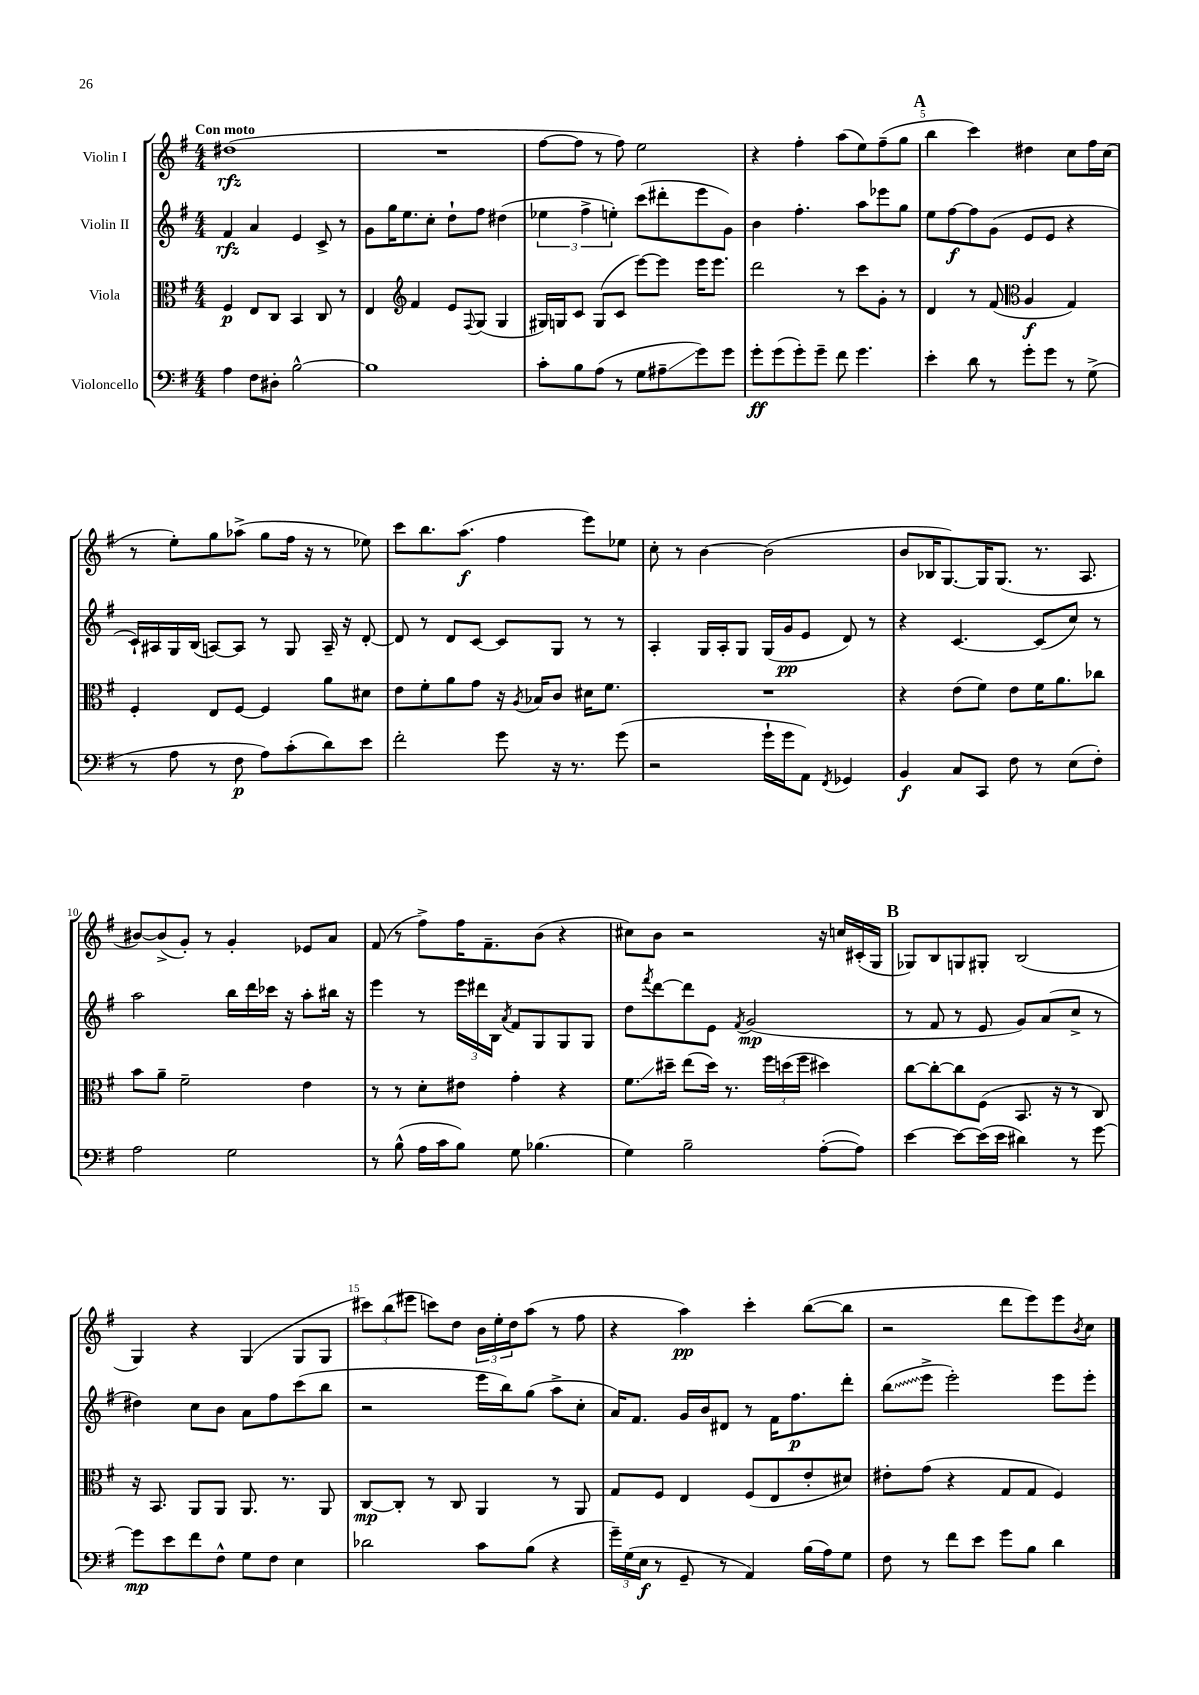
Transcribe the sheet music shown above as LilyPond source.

<<
\new StaffGroup <<
\new Staff = "s0" \with { instrumentName = "Violin I" } {
    \clef treble \key g \major \numericTimeSignature \time 4/4 \tempo "Con moto"
    dis''1\rfz( |
    R1 |
    fis''8~ fis''8 r8 fis''8) e''2 |
    r4 fis''4-. a''8( e''8) fis''8--( g''8 |
    \mark \markup { \bold "A" } b''4 c'''4) dis''4 c''8 fis''16 c''16( |
    r8 e''8-.) g''8 aes''8->( g''8 fis''16 r16 r8 ees''8) |
    c'''8 b''8. a''8.\f( fis''4 e'''8) ees''8 |
    c''8-. r8 b'4~ b'2( |
    b'8 bes16 g8.~) g16 g8.( r8. a8. |
    bis'8~) bis'8->( g'8-.) r8 g'4-. ees'8 a'8 |
    fis'8( r8 fis''8->) fis''16 fis'8.-- b'8( r4 |
    cis''8) b'8 r2 r16 c''16 cis'16-.( g16 |
    \mark \markup { \bold "B" } ges8) b8 g8 gis8-. b2( |
    g4) r4 g4( g8 g8 |
    \tuplet 3/2 { cis'''8) b''8( eis'''8 } c'''8) d''8 \tuplet 3/2 { b'16 e''16-. d''16 } a''8( r8 fis''8 |
    r4 a''4\pp) c'''4-. b''8~( b''8 |
    r2 d'''8 e'''8) e'''8 \acciaccatura { b'8 } c''8 \bar "|." |
}
\new Staff = "s1" \with { instrumentName = "Violin II" } {
    \clef treble \key g \major \numericTimeSignature \time 4/4
    fis'4\rfz a'4 e'4 c'8-> r8 |
    g'8 g''16 e''8. c''8-. d''8-! fis''8 dis''4( |
    \tuplet 3/2 { ees''4 fis''4-> e''4-.) } c'''8( dis'''8-. e'''8 g'8) |
    b'4 fis''4.-. a''8 ees'''8 g''8 |
    \mark \markup { \bold "A" } e''8 fis''8~\f fis''8 g'8( e'8 e'8 r4 |
    c'16-!) ais16 g16 b16( a8~) a8 r8 g8 a16-- r16 d'8~-. |
    d'8 r8 d'8 c'8~ c'8 g8 r8 r8 |
    a4-. g16 a16-. g8 g16( g'16\pp e'8 d'8) r8 |
    r4 c'4.~ c'8( c''8) r8 |
    a''2 b''16 d'''16 ces'''16 r16 a''8-. bis''16 r16 |
    e'''4 r8 \tuplet 3/2 { e'''16 dis'''16 b16 } \acciaccatura { a'8 } fis'8 g8 g8 g8 |
    d''8 \acciaccatura { fis'''8 } d'''8~ d'''8 e'8 \acciaccatura { fis'8 } g'2\mp( |
    \mark \markup { \bold "B" } r8 fis'8 r8 e'8 g'8) a'8( c''8-> r8 |
    dis''4) c''8 b'8 a'8 fis''8 c'''8( b''8 |
    r2 e'''16 b''16) g''8( a''8-> c''8-. |
    a'16) fis'8. g'16 b'16 dis'8 r8 fis'16 fis''8.\p d'''8-. |
    \once \override Glissando.style = #'zigzag b''8\glissando( e'''8-> e'''2-.) e'''8 e'''8-. \bar "|." |
}
\new Staff = "s2" \with { instrumentName = "Viola" } {
    \clef alto \key g \major \numericTimeSignature \time 4/4
    fis4\p e8 c8 b,4 c8 r8 |
    e4 \clef treble fis'4 e'8 \appoggiatura { fis8 } g8( g4 |
    gis16) g16 c'8 g8( c'8 e'''8~) e'''8 e'''16 e'''8. |
    d'''2 r8 c'''8 g'8-. r8 |
    \mark \markup { \bold "A" } d'4 r8 fis'8( \clef alto a4\f g4) |
    fis4-. e8 fis8~ fis4 a'8 dis'8 |
    e'8 fis'8-. a'8 g'8 r16 \acciaccatura { a8 } bes16 c'8 dis'16 fis'8. |
    R1 |
    r4 e'8( fis'8) e'8 fis'16 a'8. ces''8 |
    b'8 a'8-- fis'2-- e'4 |
    r8 r8 d'8-. eis'8 g'4-. r4 |
    fis'8.\glissando dis''16-- e''8( dis''16) r8. \tuplet 3/2 { fis''16 d''16( fis''16 } dis''4) |
    \mark \markup { \bold "B" } c''8~ c''8~-. c''8 fis8( b,8. r16 r8 c8) |
    r16 b,8. a,8 a,8 a,8. r8. a,8 |
    c8~\mp c8-. r8 c8 a,4 r8 a,8 |
    g8 fis8 e4 fis8( e8 e'8-. dis'8) |
    eis'8-. g'8( r4 g8 g8 fis4) \bar "|." |
}
\new Staff = "s3" \with { instrumentName = "Violoncello" } {
    \clef bass \key g \major \numericTimeSignature \time 4/4
    a4 fis8 dis8-. b2~-^ |
    b1 |
    c'8-. b8 a8( r8 g8 ais8--\glissando g'8) g'8 |
    g'8-.\ff g'8( g'8-.) g'8-- fis'8 g'4. |
    \mark \markup { \bold "A" } e'4-. d'8 r8 g'8-. g'8 r8 g8->( |
    r8 a8 r8 fis8\p a8) c'8-.( d'8) e'8 |
    fis'2-. g'8 r16 r8. g'8( |
    r2 g'16-! g'16 a,8) \acciaccatura { fis,8 } ges,4 |
    b,4\f c8 c,8 fis8 r8 e8( fis8-.) |
    a2 g2 |
    r8 b8-^( a16 c'16 b8) g8 bes4.( |
    g4) b2-- a8~-.( a8) |
    \mark \markup { \bold "B" } e'4~ e'8~ e'16( e'16 dis'4) r8 g'8~ |
    g'8\mp e'8 fis'8 fis8-^ g8 fis8 e4 |
    des'2 c'8 b8( r4 |
    \tuplet 3/2 { g'16--) g16( e16\f } r8 g,8-- r8 a,4) b16( a16) g8 |
    fis8 r8 fis'8 e'8 g'8 b8 d'4 \bar "|." |
}
>>
>>
\layout { \context { \Score \override BarNumber.break-visibility = ##(#f #t #t) barNumberVisibility = #(every-nth-bar-number-visible 5) } }
